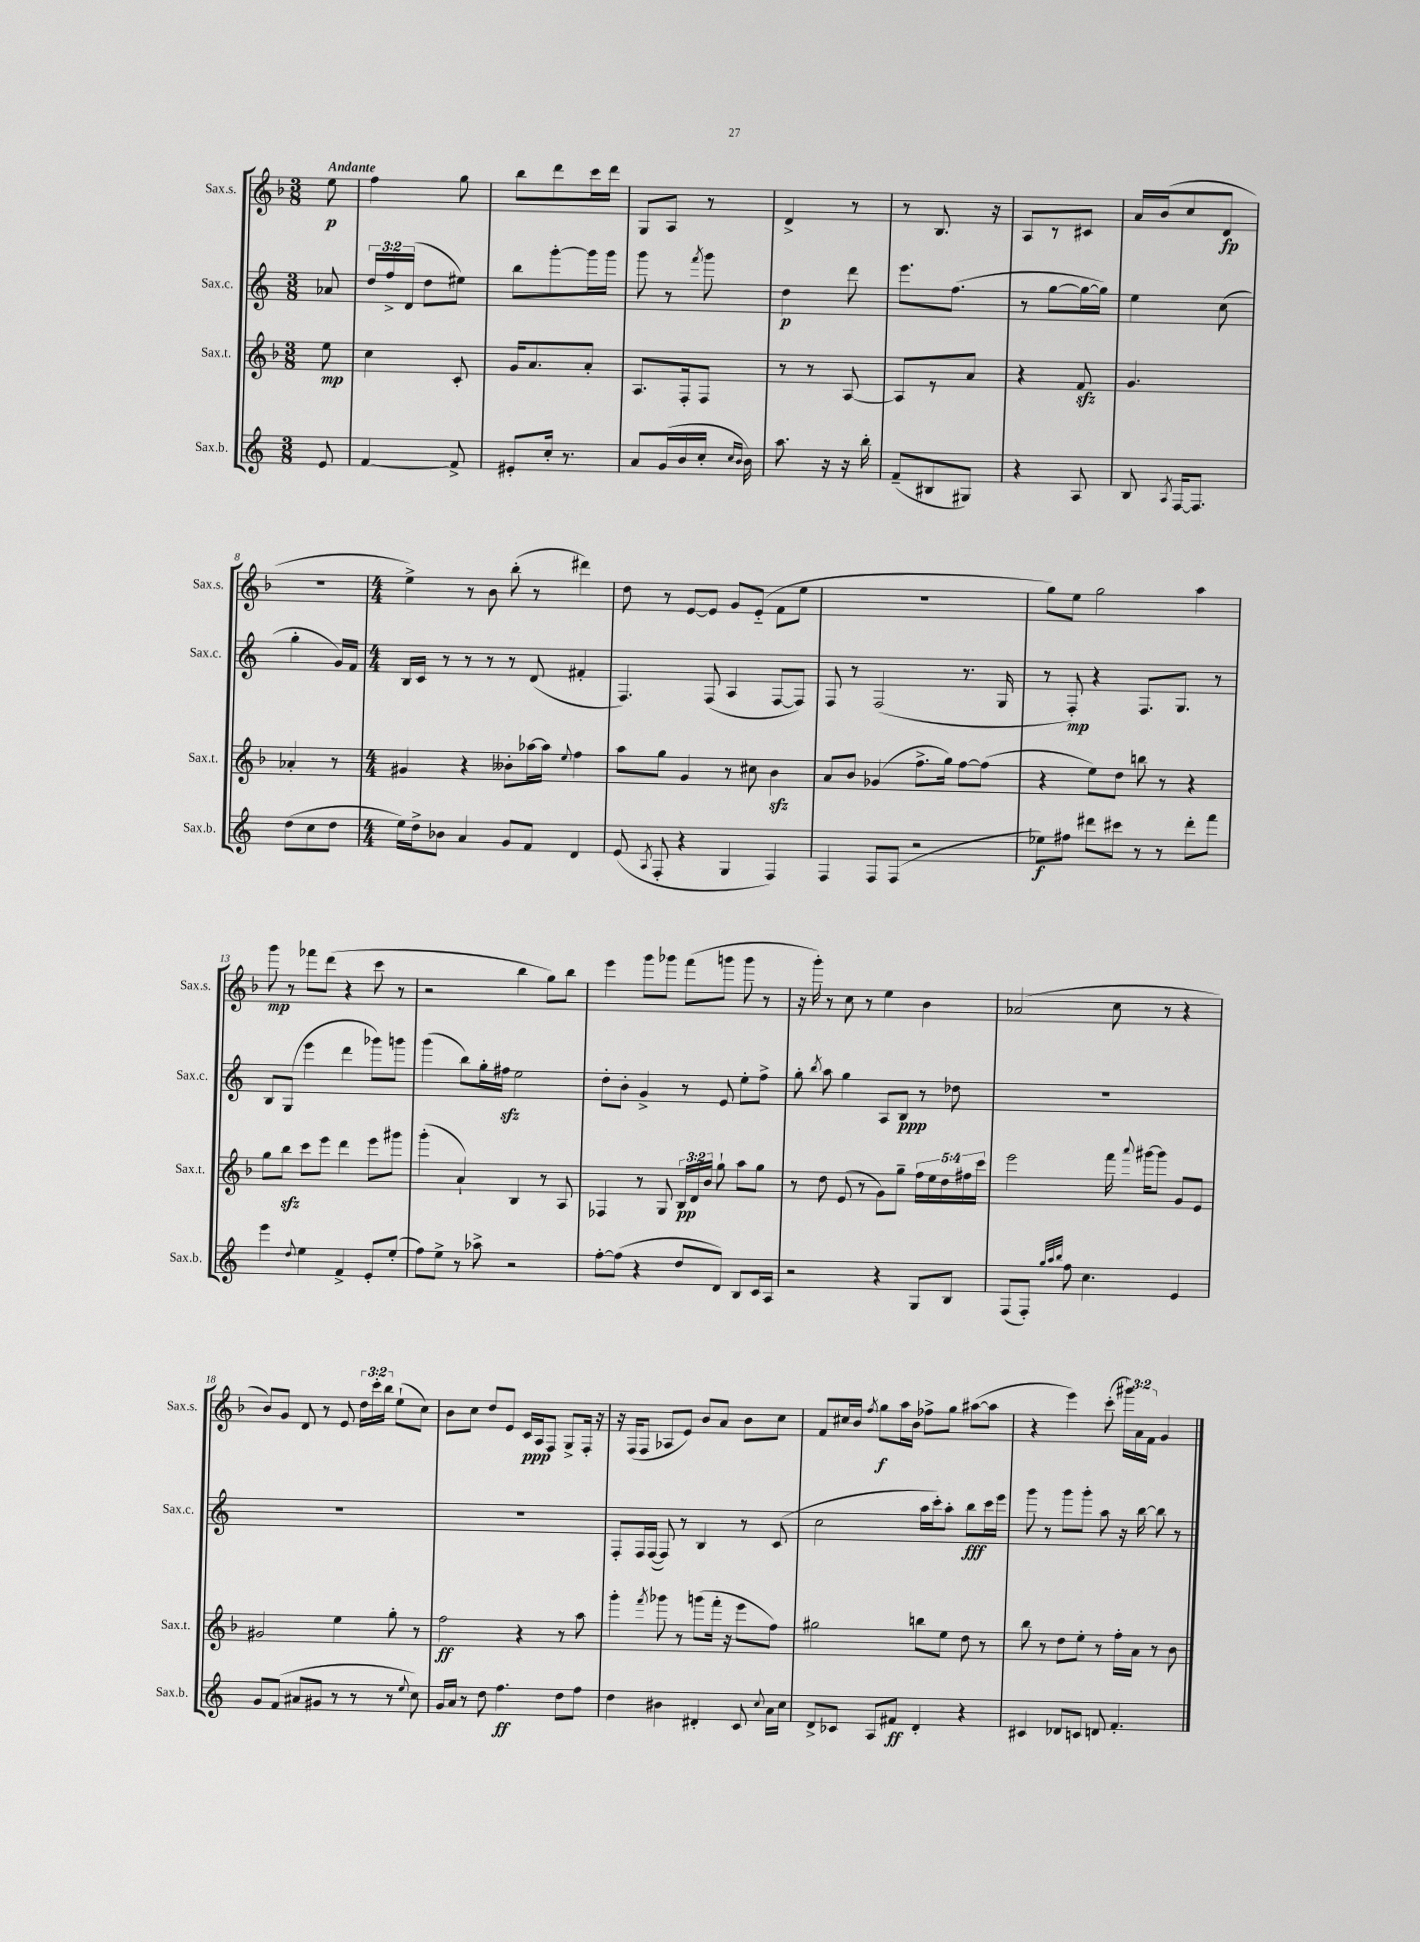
<<
\new StaffGroup <<
\new Staff = "s0" \with { instrumentName = "Sax.s." shortInstrumentName = "Sax.s." } {
    \clef treble \key f \major \numericTimeSignature \time 3/8 \override Staff.TupletNumber.text = #tuplet-number::calc-fraction-text \partial 8 \tempo "Andante"
    \autoBeamOff e''8\p |
    f''4 g''8 |
    bes''8[ d'''8 c'''16 d'''16] |
    g8[ a8] r8 |
    d'4-> r8 |
    r8 bes8. r16 |
    a8[ r8 cis'8] |
    a'16[ bes'16( c''8 d'8]\fp |
    R4. |
    \numericTimeSignature \time 4/4 e''4->) r8 bes'8 bes''8-.( r8 dis'''4) |
    d''8 r8 e'8[~ e'8] g'8[ e'8]-_( f'8[ e''8] |
    R1 |
    g''8[) e''8] g''2 a''4 |
    g'''8\mp r8 fes'''8[ d'''8]( r4 c'''8 r8 |
    r2 bes''4 g''8[) bes''8] |
    e'''4 g'''8[ ges'''8] f'''8[( g'''8] g'''8 r8 |
    r16 g'''16-.) r8 c''8 r8 e''4 bes'4 |
    aes'2( c''8 r8 r4 |
    bes'8[) g'8] d'8 r8 e'8 \tuplet 3/2 { d''16[ c'''16-. bes''16] } e''8[-!( c''8]) |
    bes'8[ c''8] d''8[ e'8] c'16[\ppp a16 f8] g8[-> f16]-. r16 |
    r16 f16[( f8] aes8[ e'8]) bes'8[ a'8] bes'8[ c''8] |
    f'8[ cis''16 bes'16] \acciaccatura { f''8 } g''8[\f a''16 bes'16] fes''8[-> g''8] ais''8[~( ais''8] |
    r4 e'''4) c'''8-.( \tuplet 3/2 { gis'''16[) a'16 f'16] } g'4 \bar "|." |
}
\new Staff = "s1" \with { instrumentName = "Sax.c." shortInstrumentName = "Sax.c." } {
    \clef treble \key c \major \numericTimeSignature \time 3/8 \override Staff.TupletNumber.text = #tuplet-number::calc-fraction-text \partial 8
    \autoBeamOff aes'8 |
    \tuplet 3/2 { d''16[ f''16-> d'16]( } d''8[ eis''8]) |
    b''8[ g'''8~-. g'''16 g'''16] |
    g'''8 r8 \acciaccatura { f'''8 } g'''8 |
    d''4\p d'''8 |
    e'''8.[ f''8.]( |
    r8 g''8[~ g''16~ g''16]) |
    e''4 c''8( |
    g''4-. g'16[) f'16] |
    \numericTimeSignature \time 4/4 b16[ c'16] r8 r8 r8 r8 d'8( fis'4-. |
    f4.) f8( a4 f8[~ f8]) |
    f8 r8 f2( r8. g16 |
    r8 f8-.\mp) r4 f8.[ g8.] r8 |
    b8[ g8]( e'''4 d'''4 ges'''8[) g'''8] |
    g'''4( b''8[) g''16-. fis''16]\sfz e''2 |
    d''8[-. b'8]-. g'4-> r8 e'8 e''8[-. f''8]-> |
    g''8-. \acciaccatura { b''8 } a''8 g''4 a8[ b8]\ppp r8 des''8 |
    R1 |
    R1 |
    R1 |
    f8[-. f16 f16]~( f8) r8 b4 r8 c'8( |
    c''2 a''16[ c'''16-.) a''8]-. b''8[\fff c'''16 e'''16] |
    g'''8 r8 g'''8[ g'''8]-. a''8 r16 b''16~ b''8 r8 \bar "|." |
}
\new Staff = "s2" \with { instrumentName = "Sax.t." shortInstrumentName = "Sax.t." } {
    \clef treble \key f \major \numericTimeSignature \time 3/8 \override Staff.TupletNumber.text = #tuplet-number::calc-fraction-text \partial 8
    \autoBeamOff e''8\mp |
    c''4 c'8-. |
    g'16[ a'8. a'8]-. |
    a8.[ f16-. f8] |
    r8 r8 a8~ |
    a8[ r8 a'8] |
    r4 f'8\sfz |
    g'4. |
    aes'4-. r8 |
    \numericTimeSignature \time 4/4 gis'4 r4 beses'8[-. aes''16~ aes''16] \appoggiatura { e''8 } f''4 |
    a''8[ g''8] g'4 r8 cis''8 bes'4\sfz |
    a'8[ bes'8] ges'4( f''8.[-> g''16]) f''8[~ f''8]( |
    r4 e''8[) d''8] b''8 r8 r4 |
    g''8[ bes''8]\sfz c'''8[ e'''8] d'''4 e'''8[ gis'''8] |
    g'''4-.( a'4-!) bes4 r8 a8 |
    fes4 r8 g8 \tuplet 3/2 { bes16[\pp d'16 bes'16] } g''8-! a''8[ g''8] |
    r8 d''8 e'8( r8 g'8[) g''8]-- \tuplet 5/4 { f''16[ e''16 d''16 fis''16 c'''16] } |
    e'''2 f'''16 \appoggiatura { a'''8 } gis'''16[~ gis'''8] g'8[ e'8] |
    gis'2 e''4 g''8-. r8 |
    f''2\ff r4 r8 a''8 |
    g'''4-. \acciaccatura { f'''8 } ges'''8 r8 g'''8[( f'''16]-. r16 e'''8[ f''8]) |
    gis''2 b''8[ e''8] d''8 r8 |
    bes''8 r8 d''8[ e''8]-. r8 f''16[-. a'16] r8 bes'8 \bar "|." |
}
\new Staff = "s3" \with { instrumentName = "Sax.b." shortInstrumentName = "Sax.b." } {
    \clef treble \key c \major \numericTimeSignature \time 3/8 \partial 8
    \autoBeamOff e'8 |
    f'4~ f'8-> |
    eis'8[-. c''16]-. r8. |
    a'8[ g'16( b'16 c''16]-. \grace { c''16[ b'16] } b'16) |
    a''8. r16 r16 b''16-. |
    f'8[--( bis8 gis8]) |
    r4 a8 |
    b8 \acciaccatura { a8 } f16[~ f8.] |
    d''8[( c''8 d''8] |
    \numericTimeSignature \time 4/4 e''16[) d''16-> bes'8] a'4 g'8[ f'8] d'4 |
    e'8( \acciaccatura { a8 } f8-. r4 g4 f4) |
    f4 f8[ f8]( r2 |
    ees''8[\f) fis''8] dis'''8[ cis'''8] r8 r8 dis'''8[-. f'''8] |
    e'''4 \appoggiatura { d''8 } e''4 f'4-> e'8[-. e''8]-.( |
    f''8[) e''8]-> r8 aes''8-> r2 |
    f''8[~-. f''8]( r4 d''8[ d'8]) b8[ c'16 a16] |
    r2 r4 g8[ b8] |
    f8[( f8]-.) \grace { g''32[ a''32 b''32] } f''8 c''4. e'4 |
    g'8[ f'8]( ais'8[ gis'8] r8 r8 r8 \appoggiatura { e''8 } c''8) |
    g'16[ a'16] r8 d''8 f''4.\ff d''8[ f''8] |
    d''4 bis'4 dis'4-. c'8 \appoggiatura { c''8 } a'16[ c''16] |
    d'8[-> ces'8] a8[ fis'8]\ff d'4-. r4 |
    cis'4 des'8[ c'8] d'8 f'4.-. \bar "|." |
}
>>
>>
